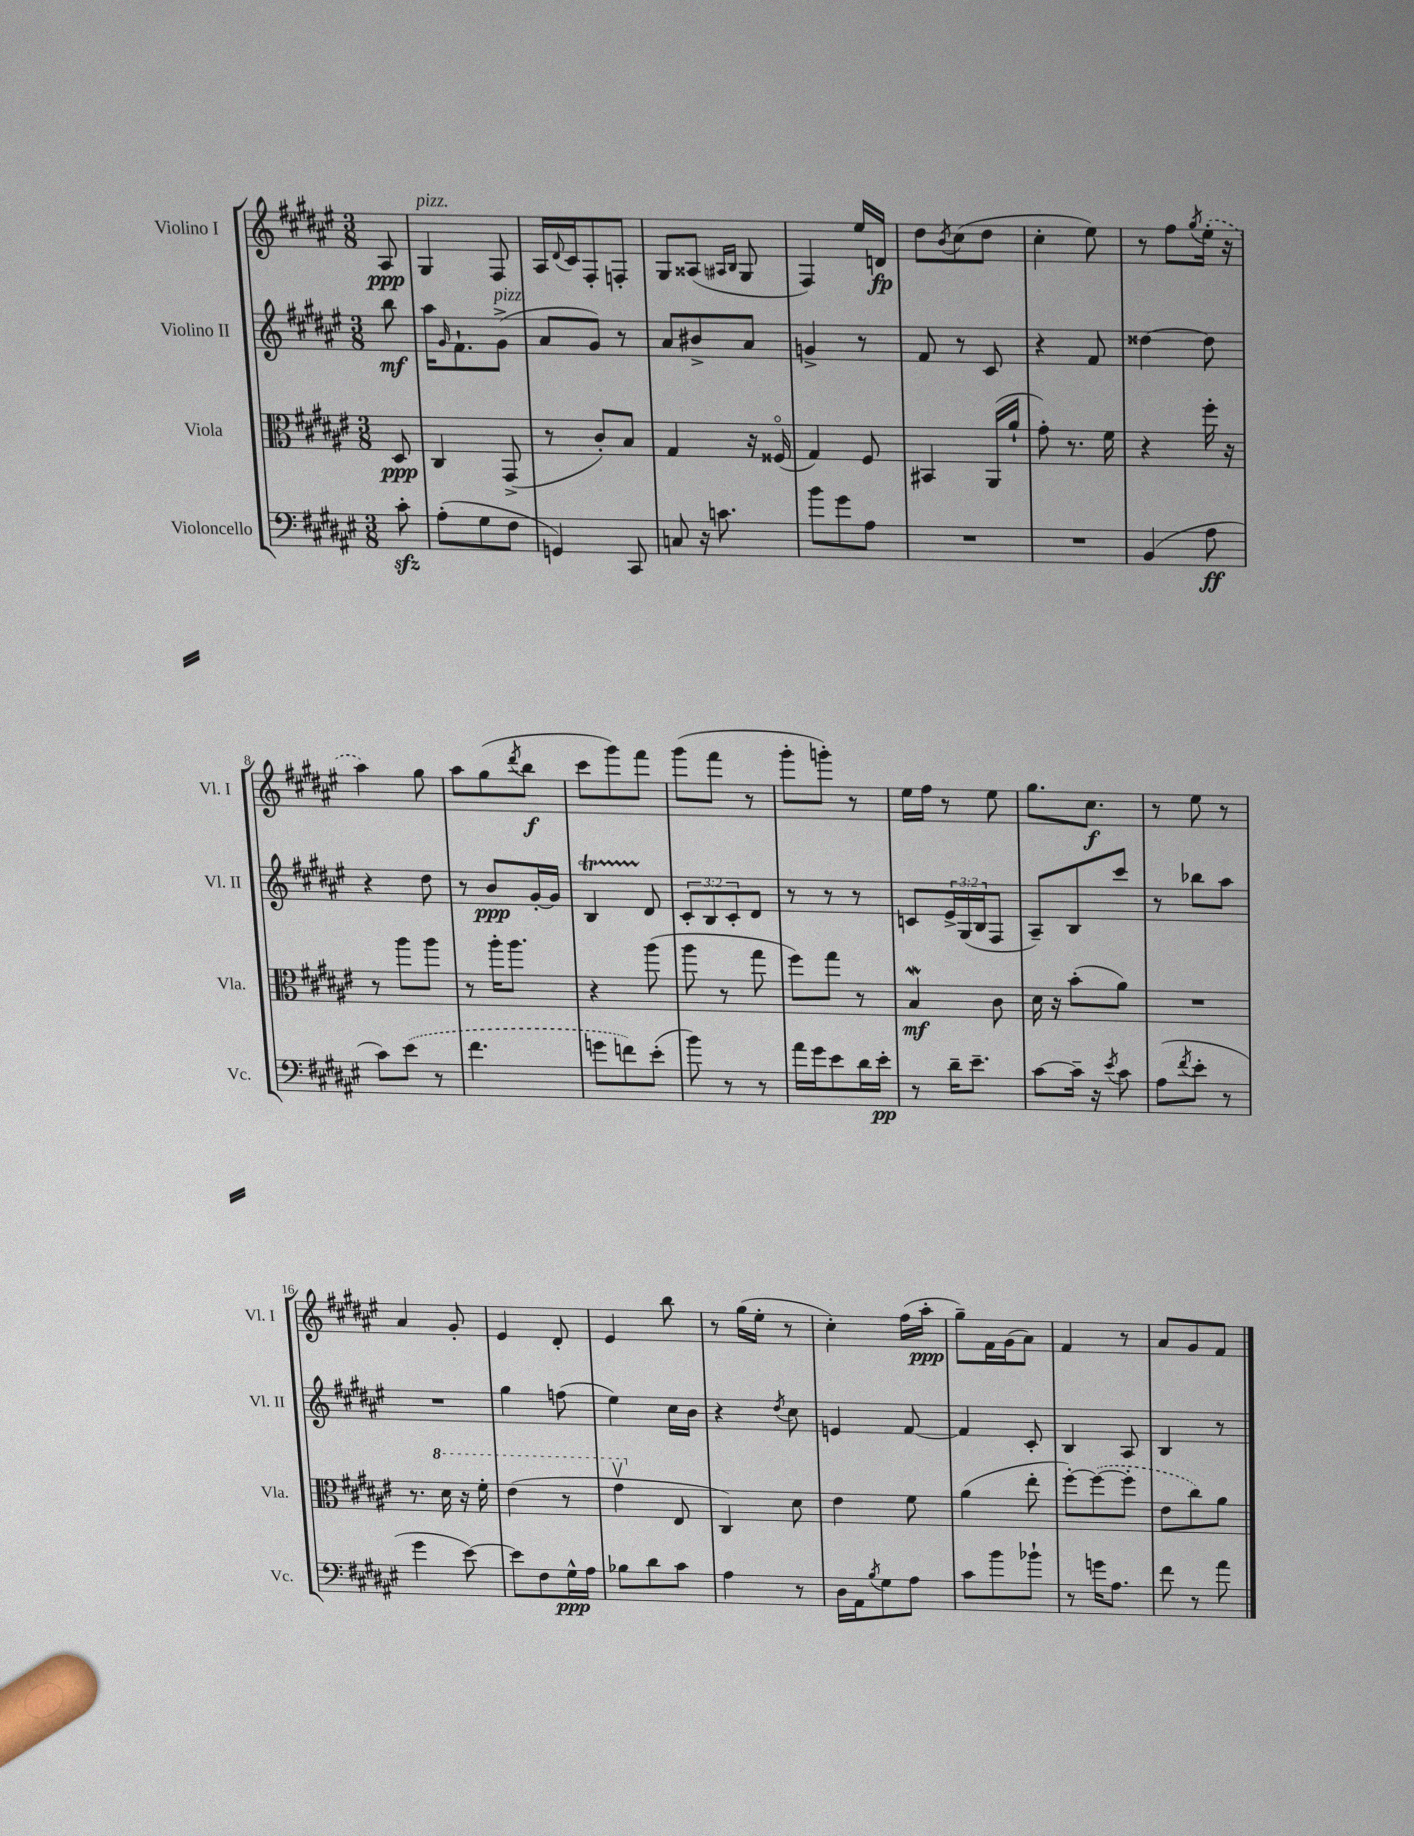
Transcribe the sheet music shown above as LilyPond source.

<<
\new StaffGroup <<
\new Staff = "s0" \with { instrumentName = "Violino I" shortInstrumentName = "Vl. I" } {
    \clef treble \key fis \major \numericTimeSignature \time 3/8 \partial 8
    ais8\ppp |
    gis4^\markup { \italic "pizz." } fis8 |
    ais16 \appoggiatura { dis'8 } cis'16 fis8-. f8-. |
    gis8 aisis8( \grace { ais16 b16 } gis8 |
    fis4) eis''16 d'16\fp |
    dis''8 \acciaccatura { b'8 } cis''8( dis''8 |
    cis''4-. eis''8) |
    r8 fis''8 \acciaccatura { gis''8 } \once \slurDashed eis''16-.( r16 |
    ais''4) gis''8 |
    ais''8 gis''8( \acciaccatura { dis'''8 } b''8\f |
    cis'''8 gis'''8) fis'''8 |
    gis'''8( fis'''8 r8 |
    gis'''8-. g'''8-.) r8 |
    eis''16 fis''16 r8 eis''8 |
    gis''8. cis''8.\f |
    r8 eis''8 r8 |
    ais'4 gis'8-. |
    eis'4 dis'8-. |
    eis'4 b''8 |
    r8 gis''16( eis''16-. r8 |
    cis''4-.) fis''16( ais''16-.\ppp |
    gis''8--) fis'16 gis'16( ais'8) |
    fis'4 r8 |
    ais'8 gis'8 fis'8 \bar "|." |
}
\new Staff = "s1" \with { instrumentName = "Violino II" shortInstrumentName = "Vl. II" } {
    \clef treble \key fis \major \numericTimeSignature \time 3/8 \override Staff.TupletNumber.text = #tuplet-number::calc-fraction-text \partial 8
    b''8\mf |
    ais''16 \grace { gis'16 } fis'8.-! gis'8->^\markup { \italic "pizz." }( |
    ais'8 gis'8) r8 |
    ais'8 bis'8-> ais'8 |
    g'4-> r8 |
    fis'8 r8 cis'8 |
    r4 fis'8 |
    disis''4~ disis''8 |
    r4 dis''8 |
    r8 b'8\ppp gis'16~-. gis'16 |
    b4\startTrillSpan dis'8\stopTrillSpan |
    \tuplet 3/2 { cis'8-. b8 cis'8-. } dis'8 |
    r8 r8 r8 |
    c'8 \tuplet 3/2 { eis'16-> gis16( b16 } fis8 |
    ais8--) b8 cis'''8 |
    r8 bes''8 ais''8 |
    R4. |
    gis''4 f''8( |
    eis''4) cis''16 b'16 |
    r4 \acciaccatura { dis''8 } cis''8 |
    e'4 fis'8~ |
    fis'4 cis'8-. |
    b4 ais8 |
    b4 r8 \bar "|." |
}
\new Staff = "s2" \with { instrumentName = "Viola" shortInstrumentName = "Vla." } {
    \clef alto \key fis \major \numericTimeSignature \time 3/8 \partial 8
    dis8\ppp |
    cis4 gis,8->( |
    r8 cis'8-.) b8 |
    gis4 r16 fisis16\flageolet( |
    gis4) fis8 |
    bis,4 ais,16( ais'16-! |
    gis'8-.) r8. fis'16 |
    r4 fis''16-. r16 |
    r8 ais''8 ais''8 |
    r8 ais''16-. ais''8. |
    r4 ais''8( |
    ais''8 r8 gis''8 |
    fis''8) gis''8 r8 |
    b4\mordent\mf cis'8 |
    dis'16 r16 b'8-.( ais'8) |
    R4. |
    r8. \ottava #1 dis''16 r16 fis''16-. |
    eis''4( r8 |
    gis''4\upbow \ottava #0 eis8 |
    cis4) dis'8 |
    eis'4 fis'8 |
    ais'4( eis''8-. |
    fis''8~-.) \once \slurDashed fis''8~( fis''8-. |
    eis'8 cis''8) ais'8 \bar "|." |
}
\new Staff = "s3" \with { instrumentName = "Violoncello" shortInstrumentName = "Vc." } {
    \clef bass \key fis \major \numericTimeSignature \time 3/8 \partial 8
    cis'8-.\sfz |
    ais8-.( gis8 fis8 |
    g,4) cis,8 |
    c8 r16 c'8. |
    b'8 gis'8 ais8 |
    R4. |
    R4. |
    b,4( ais8\ff |
    cis'8) \once \slurDashed eis'8( r8 |
    fis'4. |
    g'8 f'8) eis'8-.( |
    b'8) r8 r8 |
    ais'16 gis'16 eis'8 dis'16 eis'16-.\pp |
    r8 dis'16-- eis'8.-- |
    cis'8~ cis'16-- r16 \acciaccatura { eis'8 } cis'8 |
    ais8( \acciaccatura { fis'8 } eis'8-. r8 |
    gis'4 eis'8~) |
    eis'8 fis8 gis16-^\ppp ais16 |
    bes8 dis'8 cis'8 |
    ais4 r8 |
    dis16 ais,16 \acciaccatura { b8 } gis8 ais8 |
    cis'8 b'8 bes'8-! |
    r8 g'16 ais8. |
    fis'8 r8 ais'8 \bar "|." |
}
>>
>>
